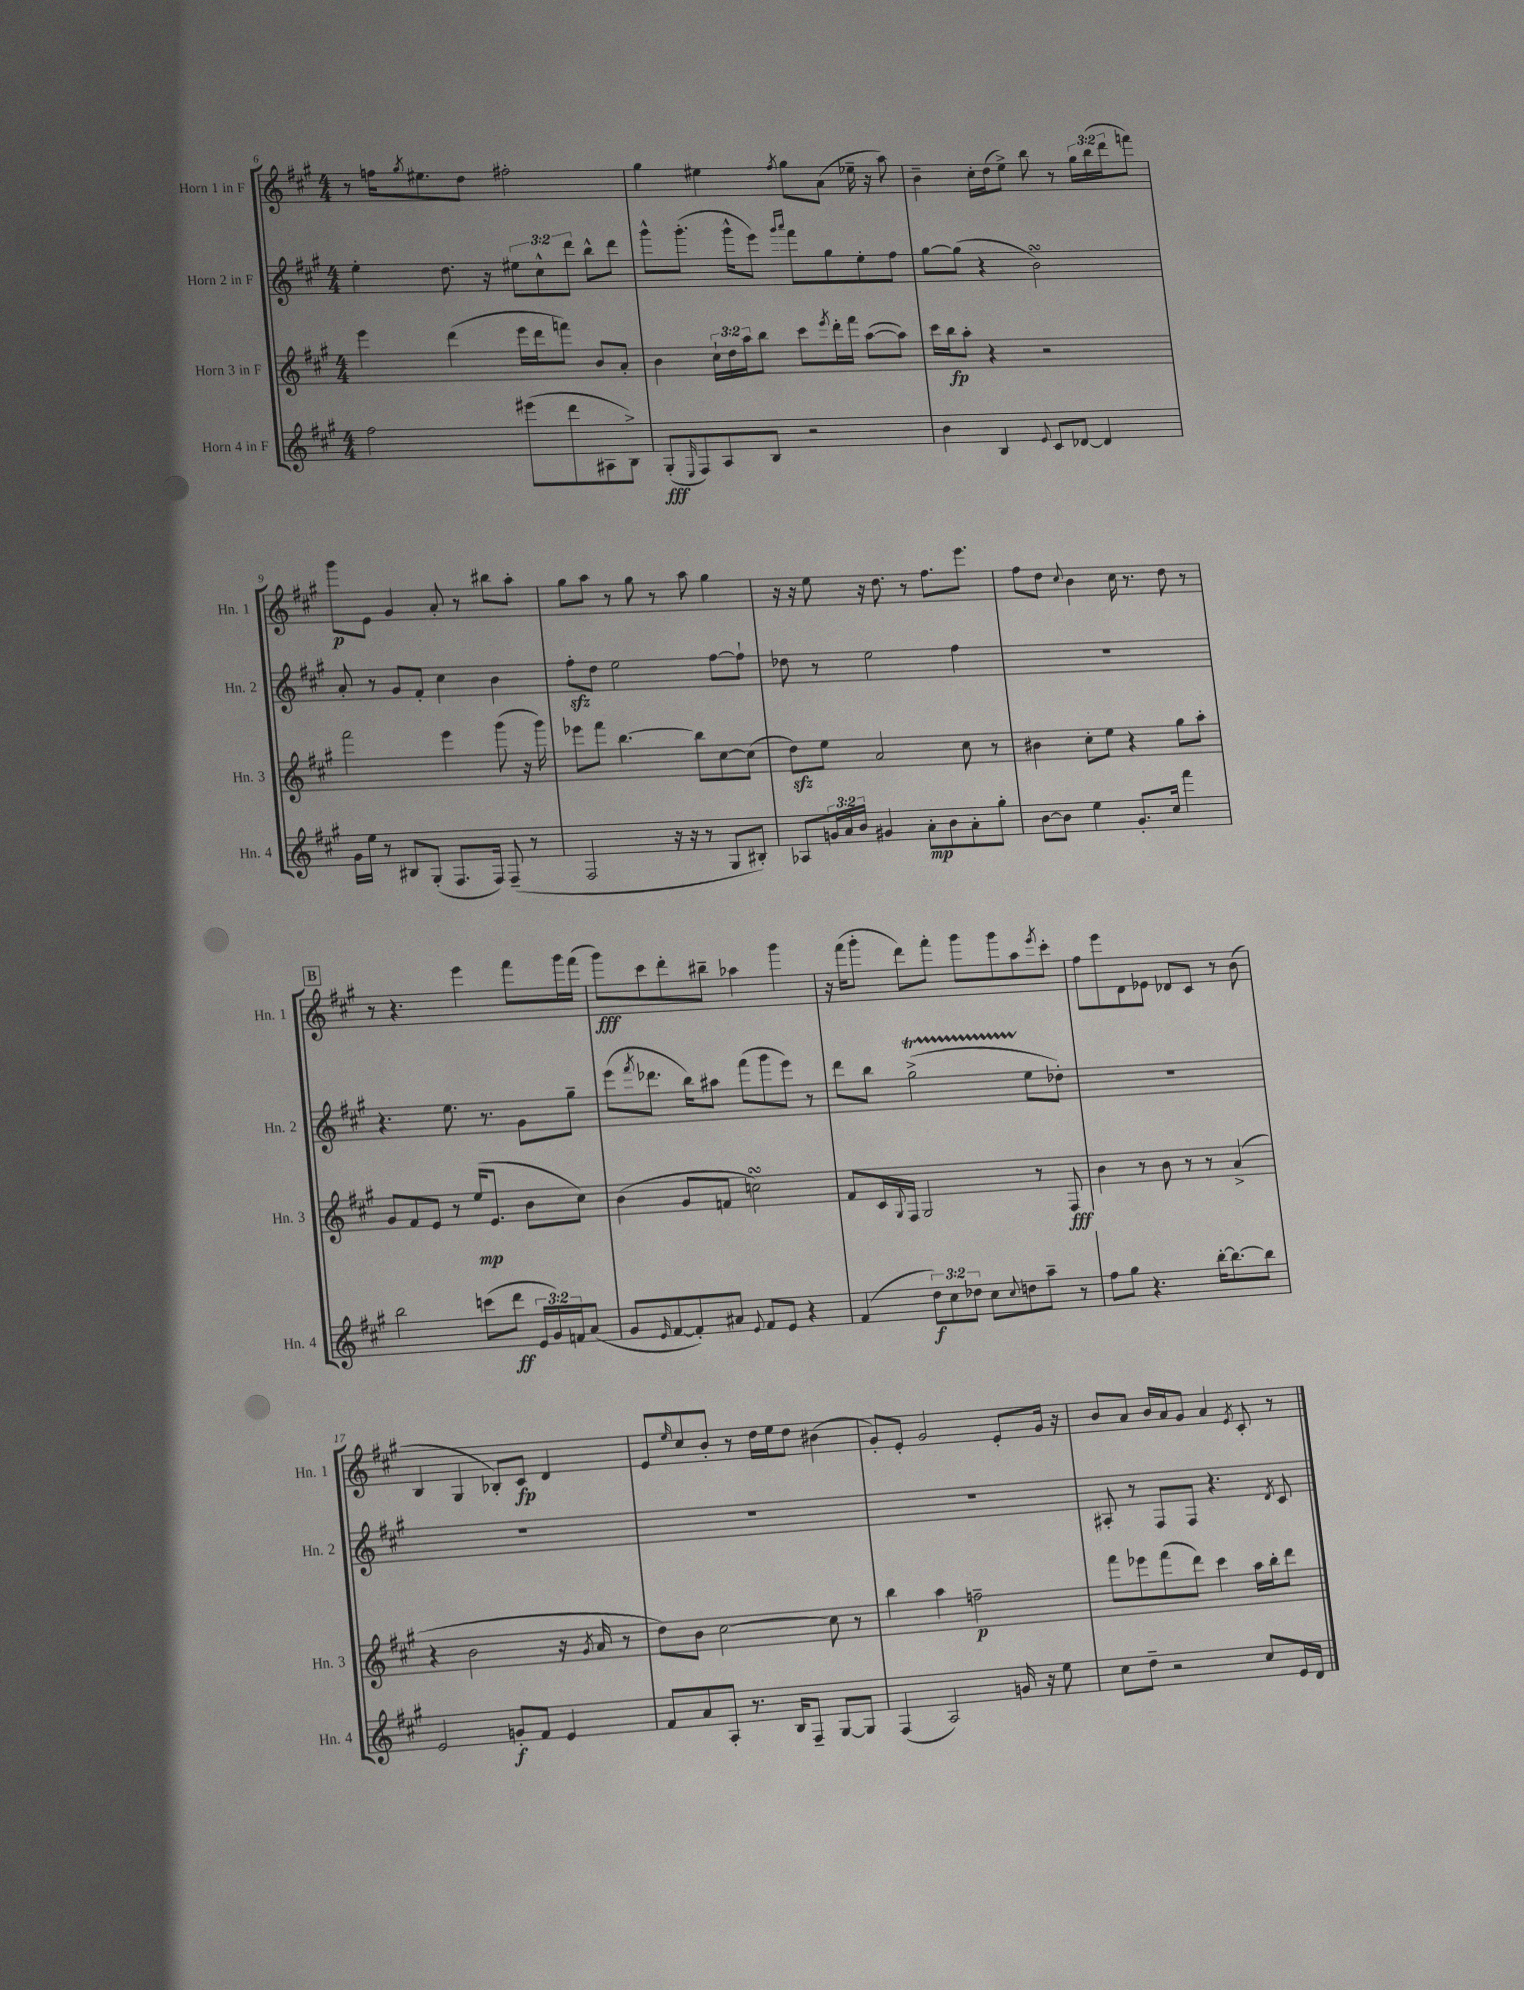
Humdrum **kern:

**kern	**kern	**kern	**kern
*staff4	*staff3	*staff2	*staff1
*clefG2	*clefG2	*clefG2	*clefG2
*k[f#c#g#]	*k[f#c#g#]	*k[f#c#g#]	*k[f#c#g#]
*M4/4	*M4/4	*M4/4	*M4/4
2ff#\	4eee\	4ee'\	8r
.	.	.	16ff\LK
.	.	.	8qgg#/
.	.	.	8.ee#\
.	(4ddd\	8.dd\	.
.	.	.	8dd\J
.	.	16r	.
(8eee#\L	16eee\LL	12ee#\L	2ff#'\
.	16ddd\J	.	.
.	.	12cc#^^\	.
8ddd\	8fff\J)	.	.
.	.	12ddd\J	.
8A#\	8b/L	8bb^^\L	.
8B^\J)	8a'/J	8ddd\J	.
=	=	=	=
(8G#'/L	4b\	8ggg#^^\L	4gg#\
16qqE/	.	.	.
8F#/)	.	(8.ggg#'\J	.
8A/	24cc#`\LL	.	4ee#\
.	24dd\	.	.
.	.	16ggg#^^\LK	.
.	24aa\J	.	.
8B/J	8bb\J	8eee\J)	.
.	.	16qqggg#/LL	.
.	.	16qqaaa/JJ	8qff#/
2r	8ccc#\L	8fff#\L	8gg#\L
.	8qeee/	.	.
.	16ddd'\L	8gg#\	(8a\J
.	16fff#\JJ	.	.
.	([8aa\L	8ee'\	16ee-~\
.	.	.	16r
.	8aa\]J)	8ff#\J	8aa\)
=	=	=	=
4b\	16ccc#\LL	[8gg#\L	4b~\
.	16bb\J	.	.
.	8aa'\J	(8gg#\]J	.
4B/	4r	4r	16cc#'\LL
.	.	.	(16dd\J
.	.	.	8ee^\J)
8qqe/	.	.	.
8c#/L	2r	2b\)	8bb\
[8d-/J	.	.	8r
4d-/]	.	.	24gg#\LL
.	.	.	(24bb\
.	.	.	24ddd\J
.	.	.	8fff\J)
=	=	=	=
16g#\LL	2fff#\	8a'/	8ggg#\L
16ee\JJ	.	.	.
8r	.	8r	8e\J
8B#/L	.	8g#/L	4g#/
(8G#'/J	.	8f#'/J	.
8.F#/L	4eee\	4cc#\	8a'/
.	.	.	8r
16F#/Jk)	.	.	.
(8F#~/	(8ggg#\	4b\	8bb#\L
8r	16r	.	8aa'\J
.	16ggg#\)	.	.
=	=	=	=
2F#/	8eee-\L	8ff#'\L	8gg#\L
.	8fff#\J	8dd\J	8aa\J
.	[4.bb\	2ee\	8r
.	.	.	8gg#\
16r	.	.	8r
16r	.	.	.
8r	8bb\]L	.	8aa\
8G#/L	[8cc#\	[8ff#\L	4gg#\
8B#'/J)	(8cc#\]J	8ff#`\]J	.
=	=	=	=
8A-/L	8dd\L)	8dd-\	16r
.	.	.	16r
24g/L	8ee\J	8r	8ee\
24a/	.	.	.
24b/JJ	.	.	.
4g#/	2a/	2ee\	16r
.	.	.	8.dd\
8a'\L	.	.	8r
8b\	.	.	8.ff#\L
8a'\	8cc#\	4ff#\	.
.	.	.	8.eee\J
8gg#'\J	8r	.	.
=	=	=	=
[8b\L	4b#\	1r	8ff#\L
8b\]J	.	.	8dd\J
.	.	.	8qqcc#/
4ee\	8cc#'\L	.	4b\
.	8ee\J	.	.
8.g#'/L	4r	.	16cc#\
.	.	.	8.r
16cc#/Jk	.	.	.
4fff#\	8gg#\L	.	8dd\
.	8aa'\J	.	8r
=	=	=	=
2bb\	8g#/L	4.r	8r
.	8f#/	.	4.r
.	8e/J	.	.
.	8r	8.ee\	.
(8ccc\L	(16ee/LK	.	4eee\
.	8.e/J	8.r	.
8ddd\J	.	.	.
24e/LL	8b\L	8g#\L	8fff#\L
24g#/)	.	.	.
24f/J	.	.	.
(8a/J	8cc#\J)	8gg#~\J	16ggg#\L
.	.	.	(16fff#\JJ
=	=	=	=
8g#/L	(4b\	(8eee\L	8ggg#\L)
16qqe/	.	8qfff#/	.
[8f#/	.	8.ddd-\J	8ccc#\
8f#'/])	8g#/L	.	8ddd'\
.	.	16bb\LK)	.
8a#/J	8f/J	8aa#\J	8bb#~\J
8qqe/	.	.	.
8f#/L	2cc\)	(8fff#\L	4aa-\
8e/J	.	8ggg#\	.
4r	.	8eee\J)	4ggg#\
.	.	8r	.
=	=	=	=
(4f#/	8f#/L	8ddd\L	16r
.	.	.	(16fff#\LK
.	16c#/L	8bb\J	8ggg#'\J
.	8qqG#/	.	.
.	16F#/JJ	.	.
12dd\L)	2G#/	(2gg#^\	8ddd\L)
12cc#\	.	.	.
.	.	.	8fff#'\J
12dd-\J	.	.	.
8cc#\L	.	.	8ggg#\L
8qqcc#/	.	.	.
8dd\	.	.	8ggg#\
8aa~\J	8r	8ee\L	8aa\
.	.	.	8qeee/
8r	8F#/	8dd-'\J)	8ccc#'\J
=	=	=	=
8ff#\L	4b\	1r	8ff#\L
8gg#\J	.	.	8eee\
4.r	8r	.	8d\
.	8b\	.	8e-\J
.	8r	.	8d-/L
[16bb'\LK	8r	.	8c#/J
8.bb\_	.	.	.
.	(4a^/	.	8r
8bb\]J	.	.	(8b\
=	=	=	=
2e/	4r	1r	4B/
.	2b\	.	4G#/
8g'/L	.	.	8B-'/L)
8f#/J	.	.	8c#/J
4e/	16r	.	4d/
.	8qg#/	.	.
.	16a/	.	.
.	8r	.	.
=	=	=	=
8f#/L	8dd\L)	1r	8e/L
.	.	.	16qqee/
8a/	8b\J	.	8cc#/
8A'/J	[2cc#\	.	8b'/J
8.r	.	.	8r
.	.	.	16dd\LL
16B/LK	.	.	16ee\J
8F#~/J	.	.	8dd\J
[8G#/L	8cc#\]	.	(4b#\
8G#/]J	8r	.	.
=	=	=	=
(4F#/	4bb\	1r	8g#'/L)
.	.	.	8e'/J
2A/)	4aa\	.	2g#/
.	2ff~\	.	.
16g/	.	.	8e'/L
16r	.	.	.
8ee\	.	.	16g#/Jk
.	.	.	16r
=	=	=	=
8cc#\L	8fff#\L	8A#'/	8b/L
8dd~\J	8eee-\	8r	8a/J
2r	(8fff#\	8F#/L	16b/LL
.	.	.	16a/J
.	8ddd\J)	8F#/J	8g#/J
.	4ccc#\	4.r	4a/
.	.	.	8qe/
8cc#/L	16aa\LL	.	8c#'/
.	16bb'\J	.	.
.	.	8qd/	.
16e/L	8ddd\J	8c#/	8r
16d/JJ	.	.	.
==	==	==	==
*-	*-	*-	*-
